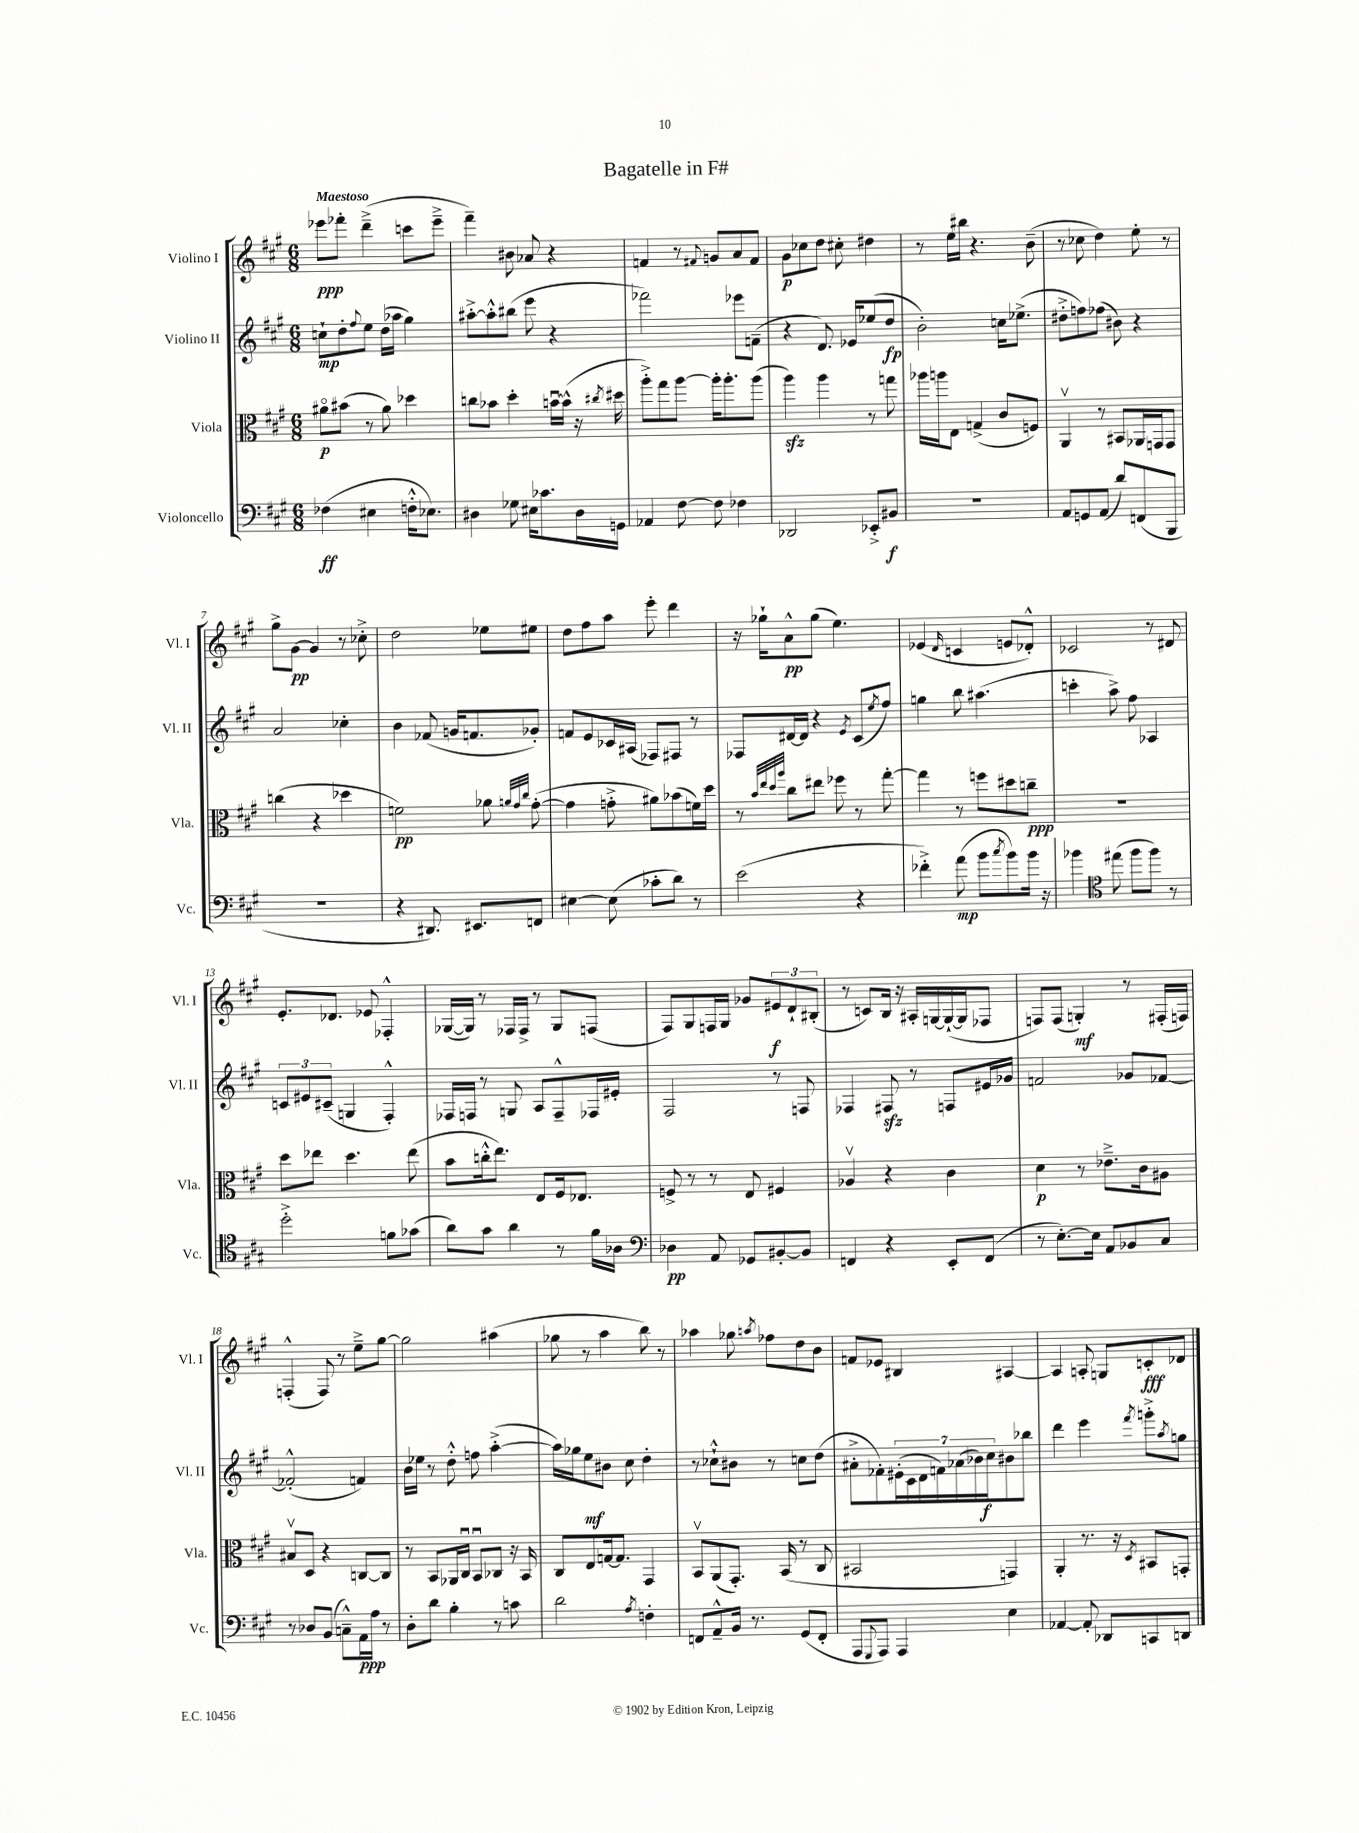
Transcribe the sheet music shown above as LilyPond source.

\header { title = "Bagatelle in F#" }
<<
\new StaffGroup <<
\new Staff = "s0" \with { instrumentName = "Violino I" shortInstrumentName = "Vl. I" } {
    \clef treble \key a \major \numericTimeSignature \time 6/8 \tempo "Maestoso"
    ees'''8\ppp fes'''8-. d'''4--->( c'''8 ees'''8---> |
    fis'''4--) bis'8 aes'8 r4 |
    f'4 r8 \appoggiatura { fis'8 } g'8 a'8 fis'8 |
    gis'8\p ces''8 d''8 cis''8-. dis''4 |
    r8 e''16 bis''16 r4. b'8--( |
    r8 ces''8 d''4) e''8-. r8 |
    gis''8-> gis'8~\pp gis'4 r8 ces''8-.-> |
    d''2 ees''8 eis''8 |
    d''8 fis''8 a''8 e'''8-. d'''4 |
    r16 ges''16-! a'8-^\pp ges''8( e''4.) |
    ees'4( \grace { d'16 } c'4 e'8 des'8-.-^) |
    ces'2 r8 dis'8 |
    e'8.-. des'8. ees'8 fes4-.-^ |
    ges16~( ges16) r8 fes16 fes16-> r8 ges8 f8( |
    fis8) gis8 f16 gis16 ges'8 \tuplet 3/2 { eis'8\f d'8-! bis8-.( } |
    r8 c'8) b16 r16 ais16-. g16~ g16~-!( g16 fes8 |
    f8) f8( g4-.\mf) r8 fis16-.( f16) |
    f4-.-^( f8) r8 e''8---> gis''8~ |
    gis''2 ais''4( |
    ges''8 r8 a''4 b''8) r8 |
    aes''4 ges''8 \acciaccatura { a''8 } fes''8 d''8 b'8 |
    f'8 ees'8 bis4 ais4~ |
    ais4 a8-. g8 c'8-.\fff des'8 \bar "|." |
}
\new Staff = "s1" \with { instrumentName = "Violino II" shortInstrumentName = "Vl. II" } {
    \clef treble \key a \major \numericTimeSignature \time 6/8
    c''8-!\mp d''8-. \appoggiatura { fis''8 } e''8 d''16( aes''16 gis''4) |
    ais''8~-.-> ais''8-.-^ bis''8( e'''8 r4 |
    fes'''2) ees'''8 f'8--( |
    r4 d'8.) ees'16 ees''8( d''8\fp |
    b'2-.) c''16 ees''8.->( |
    dis''8-.-> f''8) fes''8( bis'8) r4 |
    a'2 ces''4-. |
    b'4 fes'8( g'16 f'8. ges'8-.) |
    f'8 e'8 ces'16 ais16( fes8) fis8 r8 |
    fes8 dis'16~ dis'16 r4 \acciaccatura { e'8 } cis'8( \acciaccatura { e''8 } fis''8) |
    g''4 b''8 ais''4.( |
    c'''4-. a''8->) fis''8 aes4 |
    \tuplet 3/2 { c'8 eis'8 cis'8--( } g4 fis4-.-^) |
    fes16 f16 r8 g8 a8 f8---^ fes16 eis'16-. |
    fis2 r8 f8 |
    fes4 fis8\sfz r8 f8 eis'16 ges'16 |
    f'2 ges'8 fes'8~ |
    fes'2-.-^( f'4) |
    b'16 ees''16 r8 d''8-.-^ f''8 a''4~-.->( |
    a''16) ges''16 e''8\mf bis'8 cis''8 d''4-. |
    r8 ces''8-!-^ bis'8 r8 c''8 d''8( |
    ais'8-.-> fes'8-.) \tuplet 7/4 { eis'16-.( cis'16 d'16 f'16) aes'16( bes'16) cis''16\f } bis'8 bes''8 |
    d'''4 e'''4 \acciaccatura { fis'''8 } g'''8-.-> \acciaccatura { a''8 } g''8 \bar "|." |
}
\new Staff = "s2" \with { instrumentName = "Viola" shortInstrumentName = "Vla." } {
    \clef alto \key a \major \numericTimeSignature \time 6/8
    ais'8\flageolet\p bis'8( r8 ais'8) des''4 |
    c''8 bes'8 d''4-. b'16~\downbow b'16-^( r16 \acciaccatura { cis''8 } dis''16 |
    a''8-.->) gis''8 a''8~ a''16-. a''8.-. a''8( |
    a''4\sfz) a''4 r8 g''8 |
    aes''16 a''16 e8 g4->( cis'8 f8) |
    a,4\upbow r8 bis,8 aes,16 g,16 g,8 |
    c''4( r4 des''4 |
    f'2\pp) aes'8 \grace { a'32 gis'32 cis''32 } gis'8~-.( |
    gis'4 g'8-.-> ais'8) bes'8( f'16) d''16 |
    r8 \grace { b'32 e''32 d''32 a''32 } cis''8 eis''8 fes''8 r8 gis''8~-. |
    gis''4 r8 f''8 dis''8 c''8--\ppp |
    R2. |
    d''8 ees''8 d''4. ees''8( |
    b'8 c''16-.-^ e''8.) e8 fis16 ees8. |
    f8-> r8 r8 e8 fis4 |
    aes4\upbow r4 cis'4 |
    d'4\p r8 ees'8.---> cis'16 ais8 |
    bis8\upbow d8 r4 c8~ c8 |
    r8 b,8 aes,16 cis16\downbow b,8\downbow ces8 r16 b,16 |
    cis8 e8 g16~ g8. gis,4 |
    b,8\upbow a,8( gis,8.-.) b,16( r8 cis8 |
    bis,2 g,4) |
    a,4-. r8. r16 \acciaccatura { d8 } bis,8 g,8-. \bar "|." |
}
\new Staff = "s3" \with { instrumentName = "Violoncello" shortInstrumentName = "Vc." } {
    \clef bass \key a \major \numericTimeSignature \time 6/8
    fes4\ff( eis4 f16-.-^ ees8.) |
    dis4 ges8 eis16 ces'8. dis16 g,16 |
    aes,4 fis8~ fis8 fes4 |
    des,2 ees,8-.-> bis,8\f |
    R2. |
    a,8 g,8 a,8( d'8) f,8( b,,8 |
    R2. |
    r4 dis,8.) eis,8. f,8 |
    eis4~ eis8( ces'8-. d'8) r8 |
    e'2( r4 |
    fes'4-.->) a'8\mp( b'8 \acciaccatura { cis''8 } b'8) b'16 r16 |
    bes'4 \clef tenor eis''8( fis''8 fis''8) r8 |
    d''2-.-> f'8 ges'8( |
    a'8) gis'8 a'4 r8 fis'16 aes16 |
    \clef bass des4\pp a,8 ges,8 bis,8~-. bis,8 |
    f,4 r4 e,8-. f,8( |
    r8 e8.~-.) e16 a,8 bes,8 cis8 |
    r8 des8 b,8( c8---^) a,16\ppp a16 r8 |
    d8-. d'8 b4-. r8 c'8 |
    d'2 \acciaccatura { a8 } f4-. |
    f,8 a,8---^ b,16 r8. gis,8( f,8-. |
    a,,8 \appoggiatura { gis,,8 } a,,8) a,,4 e4 |
    aes,4~ aes,8-. des,8 c,8 d,8 \bar "|." |
}
>>
>>
